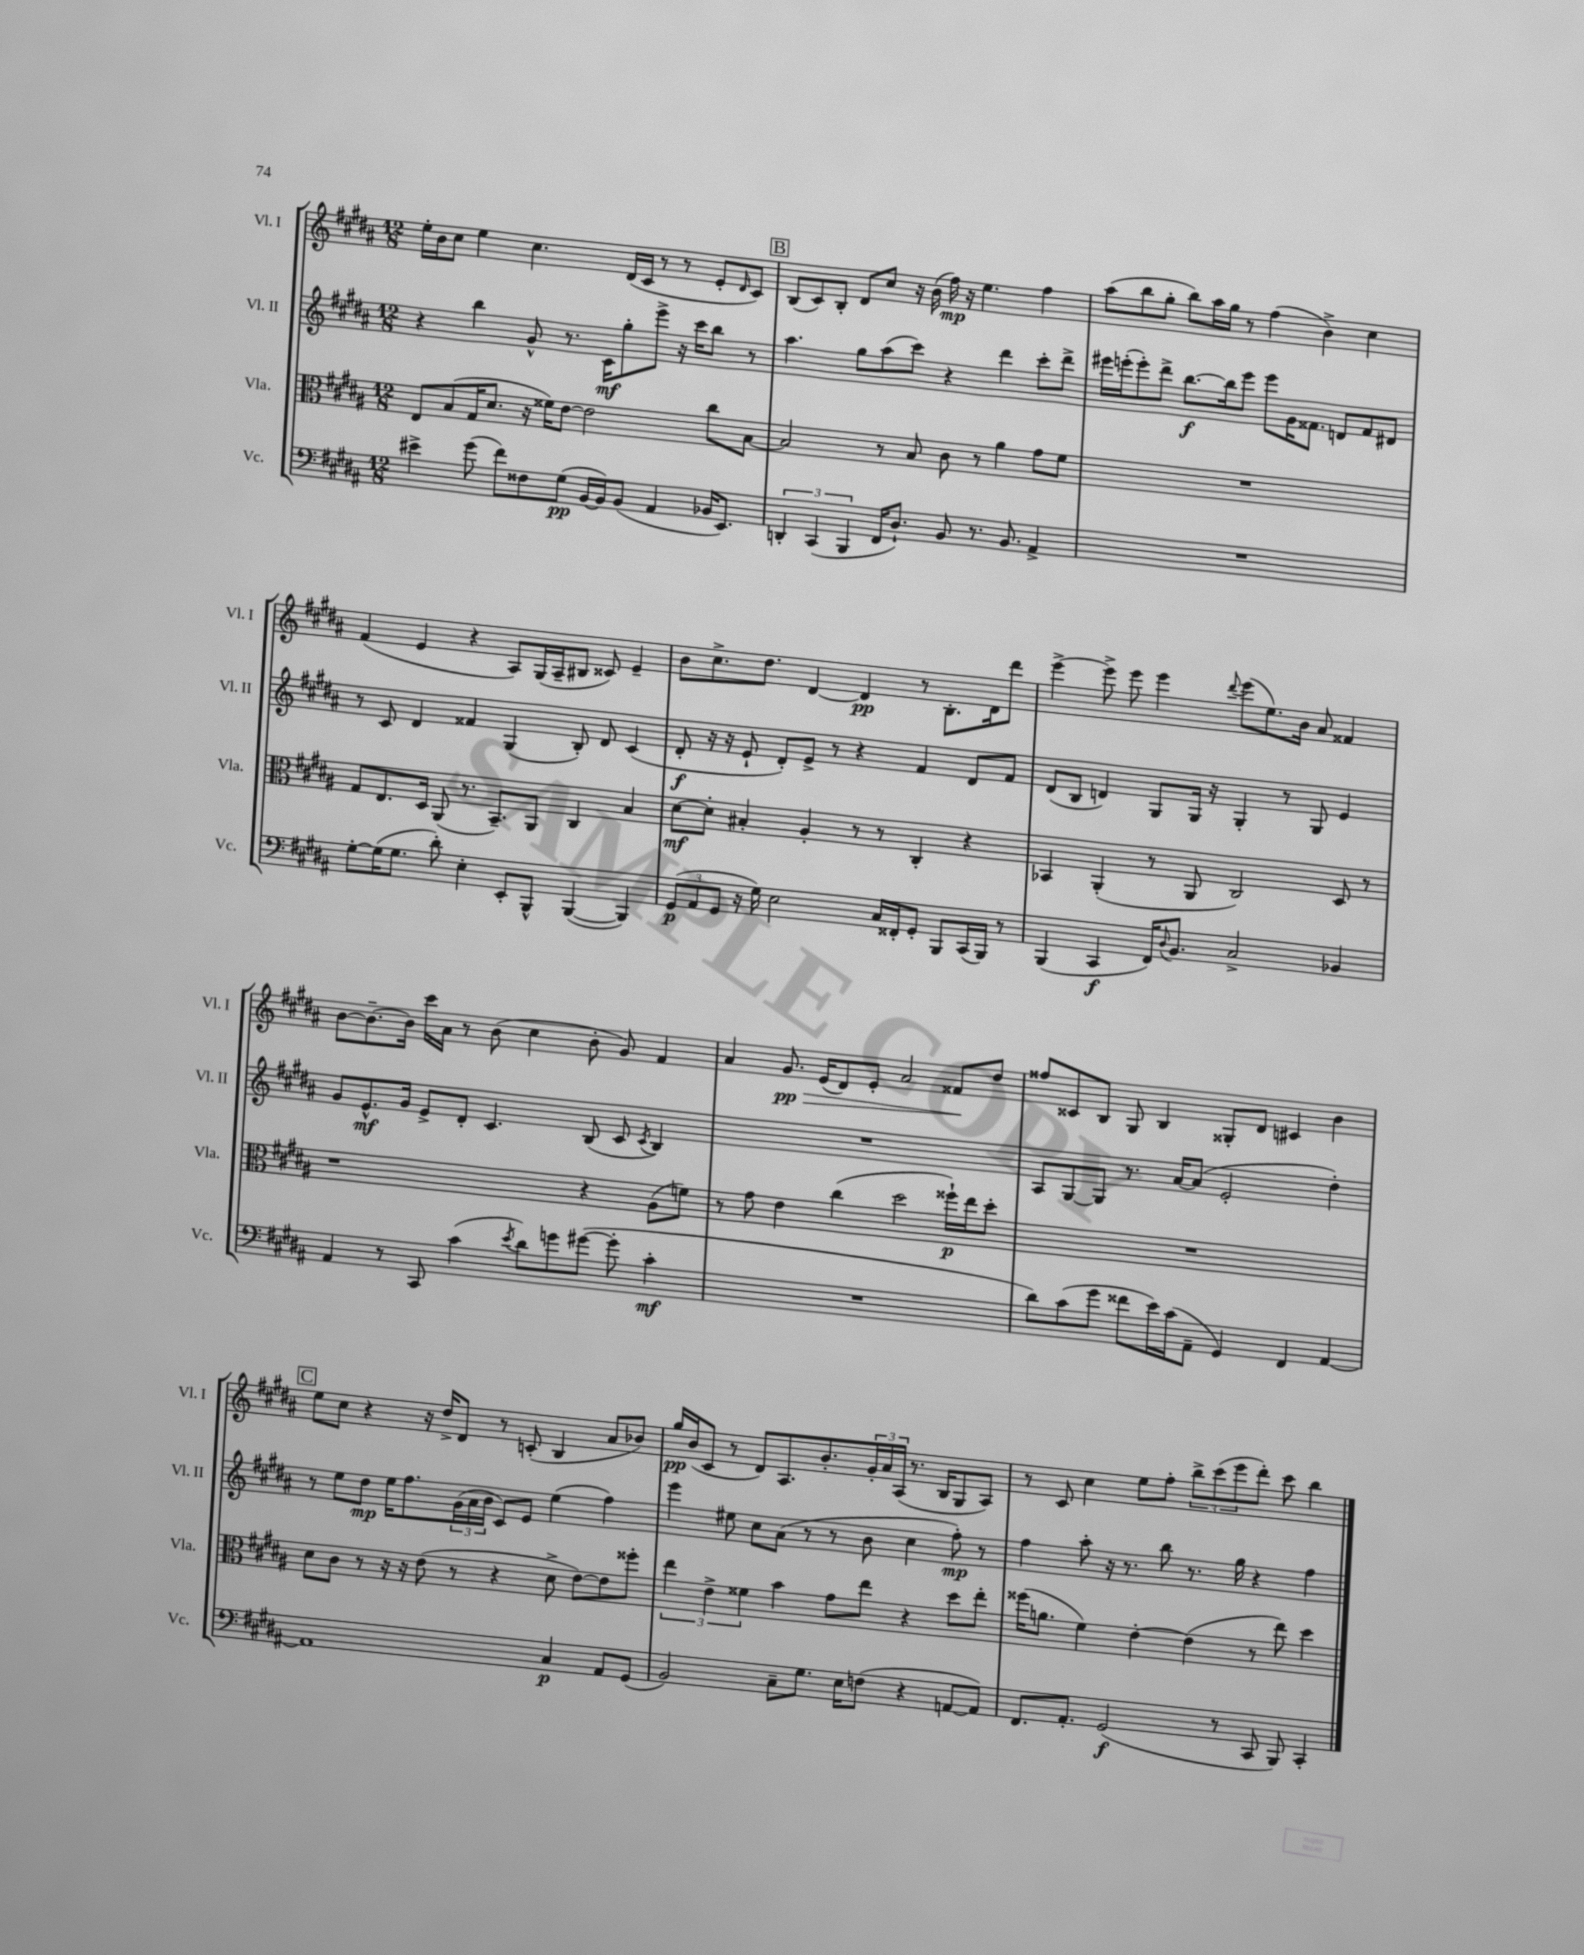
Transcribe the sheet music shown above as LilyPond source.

<<
\new StaffGroup <<
\new Staff = "s0" \with { instrumentName = "Vl. I" shortInstrumentName = "Vl. I" } {
    \clef treble \key b \major \numericTimeSignature \time 12/8
    e''16-. b'16 cis''8 e''4 cis''4. dis'16( cis'16 r8 r8 e'8-. \grace { dis'16 } cis'8) |
    \mark \markup { \box "B" } b8( cis'8) b8-. dis'8 cis''8 r16 b'16( fis''16\mp) r16 e''4. fis''4 |
    ais''8( b''8 gis''8-. b''8) ais''16 gis''16 r8 fis''4( b'4->) cis''4 |
    fis'4( e'4 r4 ais8) gis16( ais16-- bis8 cisis'8) e'4-- |
    b'8 cis''8.-> dis''8. dis'4~ dis'4\pp r8 b8.-. dis'16 dis'''8 |
    e'''4~-> e'''8-> e'''8 e'''4 \appoggiatura { dis'''8 } e'''8( e''8.) b'16 ais'8 fisis'4 |
    b'8~ b'8.~-- b'16 cis'''16 ais'16 r8 b'8( cis''4 b'8-. gis'8) fis'4 |
    ais'4 gis'8.\pp\> e'16( dis'8) e'8-. ais'2 fisis'8\! dis''8 |
    fisis''8 cisis'8 b8 gis8 b4 gisis8-. dis'8 cis'4 b'4 |
    \mark \markup { \box "C" } e''8 cis''8 r4 r16 dis''16-> dis'8 r8 c'8-.( b4 ais'8 bes'8) |
    gis''16\pp b'16( cis'8 r8 dis'8) ais8. b'8.-. \tuplet 3/2 { gis'16-. ais'16 ais16( } r8. b16 gis8 ais8) |
    r8 cis'8 cis''4 e''8 fis''8-. \tuplet 3/2 { b''8-> cis'''8( e'''8 } dis'''8-.) cis'''8 b''4 \bar "|." |
}
\new Staff = "s1" \with { instrumentName = "Vl. II" shortInstrumentName = "Vl. II" } {
    \clef treble \key b \major \numericTimeSignature \time 12/8
    r4 b''4 gis'8-^ r8. cis'16\mf gis''8-. e'''8-> r16 cis'''16 b''8 r8 |
    \mark \markup { \box "B" } ais''4. gis''8 ais''8( cis'''8) r4 dis'''4 cis'''8-. dis'''8-> |
    eis'''16 e'''16-.( e'''8-.) dis'''8-> b''8.~\f b''16 e'''8 e'''8 gis'16 fisis'8. d'8 fisis'8 dis'8 |
    r8 cis'8 dis'4 fisis'4 gis4( b8-.) dis'8 cis'4( |
    dis'8-.\f r16 r16 e'8-! dis'8-.) e'8-> r8 r4 fis'4 dis'8 fis'8 |
    dis'8( b8 d'4) gis8 gis16 r16 gis4-. r8 gis8 e'4 |
    gis'8 e'8.-^\mf gis'16 e'8-> dis'8-. cis'4. b8( cis'8 \acciaccatura { cis'8 } b4) |
    R1. |
    ais8 gis8~ gis8 r8. ais'16~ ais'8( e'2-. dis''4-.) |
    \mark \markup { \box "C" } r8 e''8 dis''8\mp e''16 fis''8. \tuplet 3/2 { gis'16( ais'16 b'16 } cis'8) e'8 e''4( fis''4) |
    e'''4 eis''8 cis''8 ais'8( r8 r8 b'8 cis''4 fis''8-.\mp) r8 |
    fis''4 ais''8-. r16 r8. b''8 r8. gis''16 r4 fis''4 \bar "|." |
}
\new Staff = "s2" \with { instrumentName = "Vla." shortInstrumentName = "Vla." } {
    \clef alto \key b \major \numericTimeSignature \time 12/8
    e8 b8( gis16 dis'8. r16 fisis'16) e'8~ e'2 cis''8 b8~ |
    \mark \markup { \box "B" } b2 r8 b8 cis'8 r8 ais'4 gis'8 fis'8 |
    R1. |
    gis8 e8. dis16 ais,8( r8. b,8.--) ais,8 cis4 b4 |
    dis'8~\mf dis'8-. bis4-. ais4-. r8 r8 cis4-. r4 |
    bes,4 ais,4-.( r8 ais,8 cis2) dis8 r8 |
    r1 r4 ais8( f'8) |
    r8 gis'8 e'4 cis''4( dis''2 fisis''16-!\p) e''16 dis''8-. |
    R1. |
    \mark \markup { \box "C" } dis'8 cis'8 r8 r16 r16 e'8( r8 r4 dis'8-> e'8~) e'8 fisis''8-. |
    \tuplet 3/2 { e''4 e'4-> fisis'4 } b'4 gis'8 e''8 r4 dis''8 e''8-. |
    fisis''16( a'8. fis'4) e'4~-. e'4( r8 e''8) dis''4 \bar "|." |
}
\new Staff = "s3" \with { instrumentName = "Vc." shortInstrumentName = "Vc." } {
    \clef bass \key b \major \numericTimeSignature \time 12/8
    eis'4-> gis'8( fis'8) fisis8 gis8\pp( b,16~ b,16) b,8( ais,4 bes,16 e,8.) |
    \mark \markup { \box "B" } \tuplet 3/2 { d,4-. cis,4( b,,4 } fis,16 dis8.-!) b,8 r8. b,8. ais,4-> |
    R1. |
    gis8~-. gis16( gis8. dis'8-.) e4-. e,8-. b,,8-^ b,,4~( b,,4) |
    \tuplet 3/2 { gis,8\p( ais,8 gis,8 } r16 gis16) e2 cis16 fisis,16-. gis,8-. b,,8 cis,16( b,,16) r8 |
    b,,4( cis,4\f fis,16) \appoggiatura { dis8 } b,8. cis2-> bes,4 |
    ais,4 r8 cis,8 cis'4( \acciaccatura { e'8 } dis'8) g'8 gis'8~( gis'8-. cis'4-.\mf |
    R1. |
    dis'8) cis'8( gis'8 fisis'8 e'16) cis'16( ais,8-- gis,4) fis,4 ais,4~ |
    \mark \markup { \box "C" } ais,1 cis4\p ais,8 gis,8( |
    b,2) cis8-- gis8. e16 f8( r4 a,8~ a,8) |
    fis,8. ais,8.-. gis,2\f( r8 cis,8 b,,8) cis,4-. \bar "|." |
}
>>
>>
\layout { \context { \Score \remove "Bar_number_engraver" } }
